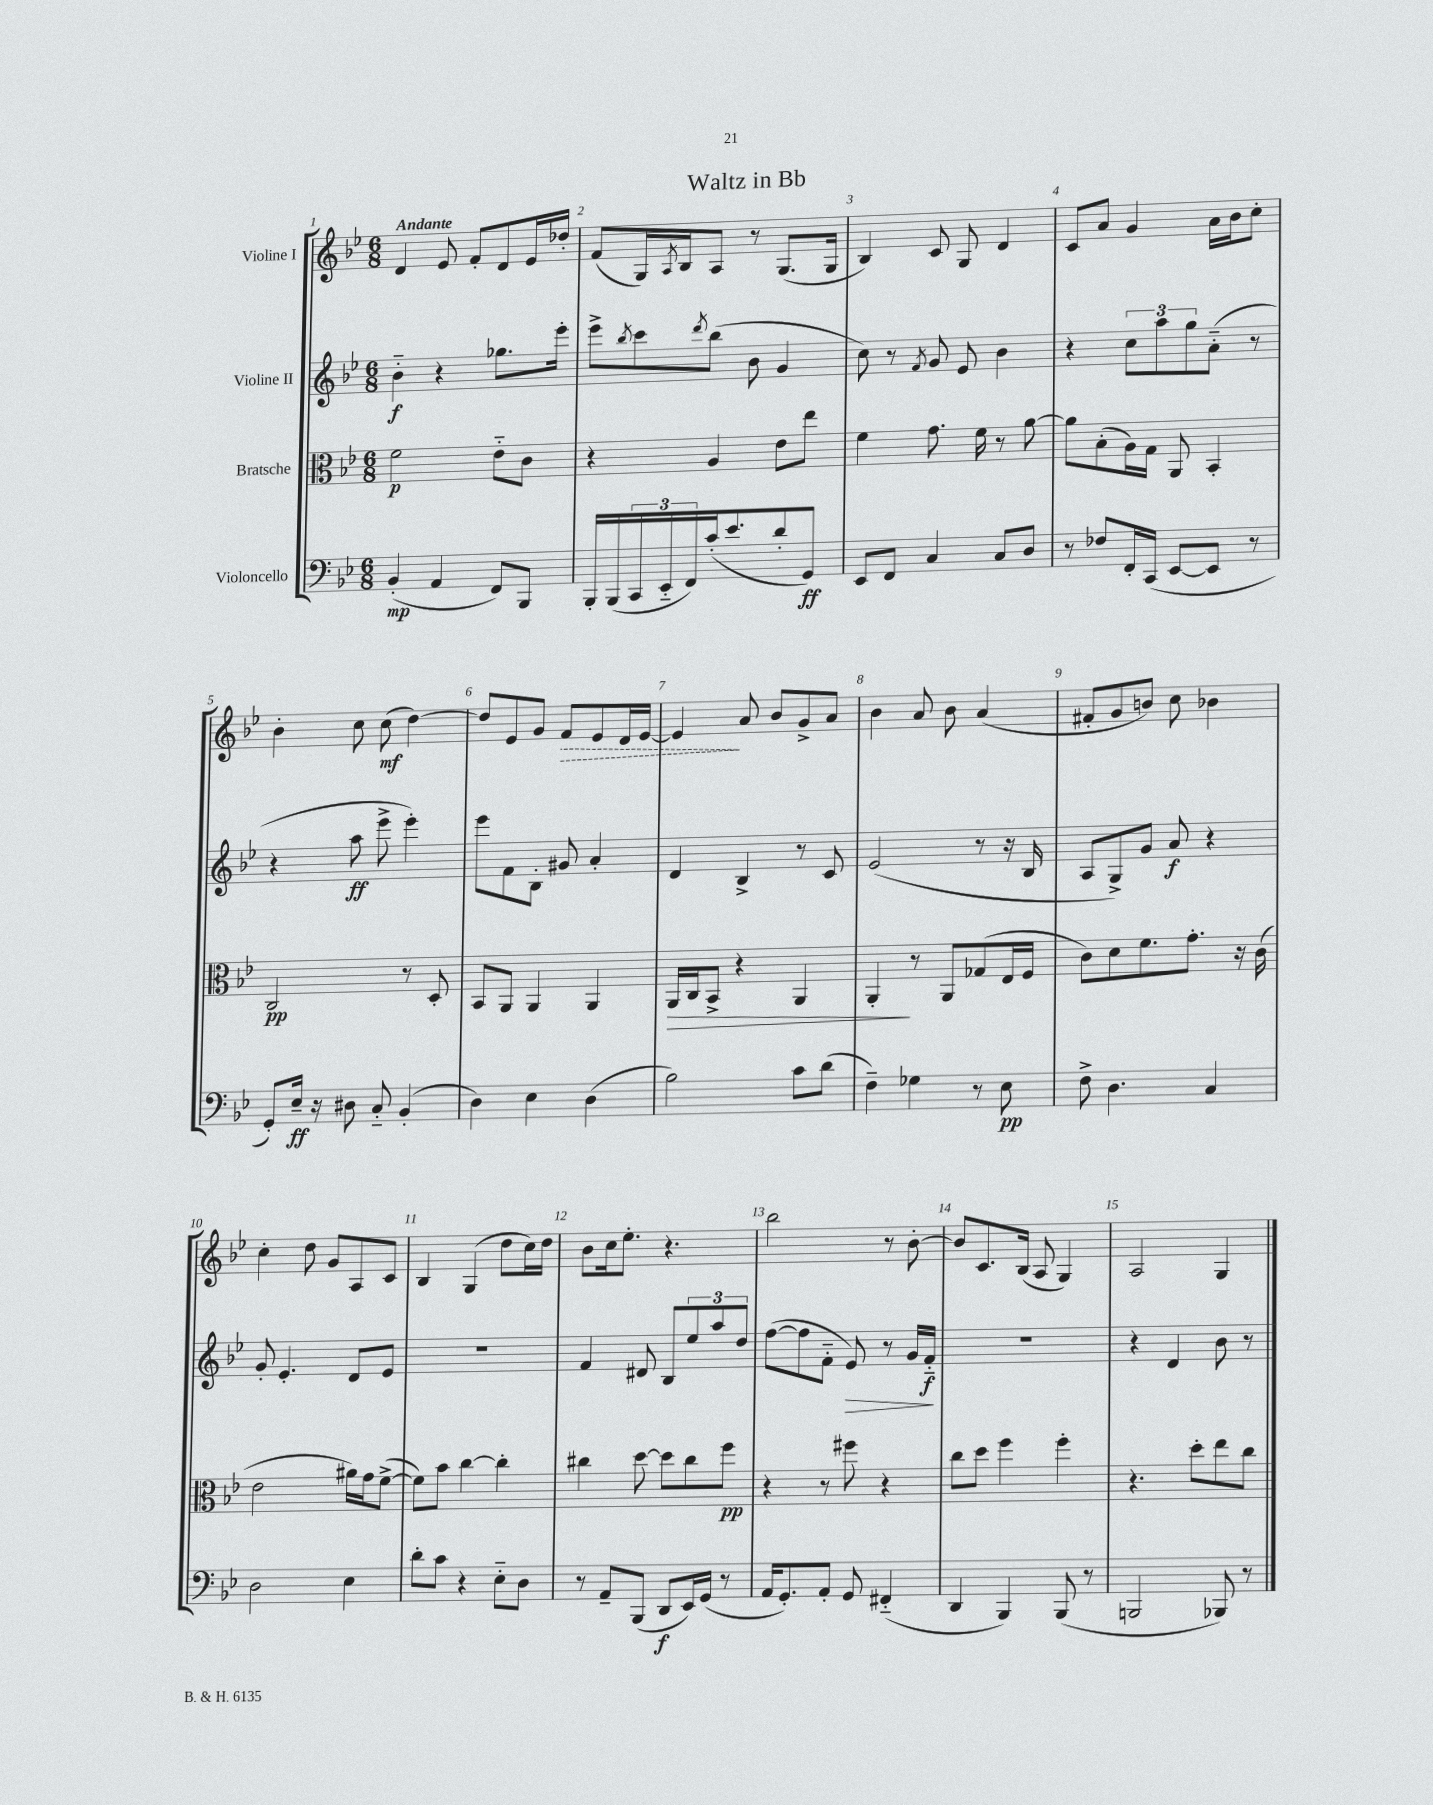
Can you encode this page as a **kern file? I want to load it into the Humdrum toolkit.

**kern	**kern	**kern	**kern
*staff4	*staff3	*staff2	*staff1
*clefF4	*clefC3	*clefG2	*clefG2
*k[b-e-]	*k[b-e-]	*k[b-e-]	*k[b-e-]
*M6/8	*M6/8	*M6/8	*M6/8
(4BB-'	2f	4b-'~	4d
4AA	.	4r	8e-
.	.	.	8f'
8FF)	8e-'~	8.gg-	8d
8BBB-	8c	.	16e-
.	.	16eee-'	16dd-'
=	=	=	=
16BBB-'	4r	8eee-^	(8f
(16BBB-	.	.	.
.	.	8qbb-	.
24CC	.	8ccc	16G)
24EE-'~	.	.	.
.	.	.	8qA
.	.	.	16B-
24FF)	.	.	.
.	.	8qddd	.
(16c'	4A	(8bb-	8A
8.e-	.	.	.
.	.	8b-	8r
8d'	8e-	4g	(8.G
8GG)	8ee-	.	.
.	.	.	16G
=	=	=	=
8EE-	4f	8cc)	4B-)
8FF	.	8r	.
.	.	8qf	.
4C	8.g	8g	8c
.	.	8e-	8G
.	16f	.	.
8C	8r	4b-	4d
8D	[8a	.	.
=	=	=	=
8r	8a]	4r	8c
8F-	(8B-'	.	8a
16FF'	16A)	12cc	4g
(16CC	16G	.	.
.	.	12aa	.
[8EE-	8AA	.	.
.	.	12gg	.
8EE-]	4BB-'	(8a'~	16a
.	.	.	16b-
8r	.	8r	8cc'
=	=	=	=
8GG')	2C	4r	4b-'
16E-~	.	.	.
16r	.	.	.
8D#	.	8aa	8cc
8C'~	.	8eee-^	(8cc
(4BB-'	8r	4eee-')	[4dd)
.	8D'	.	.
=	=	=	=
4D)	8BB-	8eee-	8dd]
.	8AA	8f	8e-
4E-	4AA	8B-'	8g
.	.	8g#	8f
(4D	4AA	4a'	8e-
.	.	.	16d
.	.	.	[16e-
=	=	=	=
2B-)	16AA	4d	4e-]
.	16C	.	.
.	8BB-^	.	.
.	4r	4B-^	8a
.	.	.	8b-
8c	4AA	8r	8g^
(8d	.	8c	8a
=	=	=	=
4F~)	4AA'	(2e-	4b-
4G-	8r	.	8a
.	8AA	.	8b-
8r	(8G-	8r	(4a
8E-	16E-	16r	.
.	16F	16B-	.
=	=	=	=
8F^	8c)	8A	8f#'
4.D	8d	8G^)	8g
.	8.f	8g	8b)
.	.	8a	8cc
.	8.g'	.	.
4C	.	4r	4b-
.	16r	.	.
.	(16c	.	.
=	=	=	=
2D	2e-	8g'	4cc'
.	.	4.e-'	.
.	.	.	8dd
.	.	.	8g
4E-	16a#)	8d	8A
.	16g	.	.
.	([8f^	8e-	8c
=	=	=	=
8d'	8f])	2.r	4B-
8c	8b-	.	.
4r	[4cc	.	(4G
8E-'~	4cc']	.	8dd
8D	.	.	16cc)
.	.	.	16dd
=	=	=	=
8r	4cc#	4f	8b-
8AA~	.	.	16cc
.	.	.	8.ee-'
(8BBB-	[8dd	8d#	.
8DD	8dd]	8B-	4.r
16EE-)	8cc#	12ee-	.
(16GG	.	.	.
.	.	12aa	.
8r	8ff	.	.
.	.	12dd	.
=	=	=	=
16AA	4r	([8ff	2bb-
8.GG')	.	.	.
.	.	8ff]	.
8AA'	8r	8f'~	.
8GG	8ff#	8e-)	.
(4FF#'~	4r	8r	8r
.	.	16g	[8b-'
.	.	16f'~	.
=	=	=	=
4DD	8cc	2.r	8b-]
.	8dd	.	8.c
4BBB-)	4ff	.	.
.	.	.	(16B-
.	.	.	8A
(8BBB-	4ff'	.	4G)
8r	.	.	.
=	=	=	=
2BBB	4.r	4r	2A
.	.	4d	.
.	8dd'	.	.
8BBB-)	8ee-	8b-	4G
8r	8cc	8r	.
==	==	==	==
*-	*-	*-	*-
